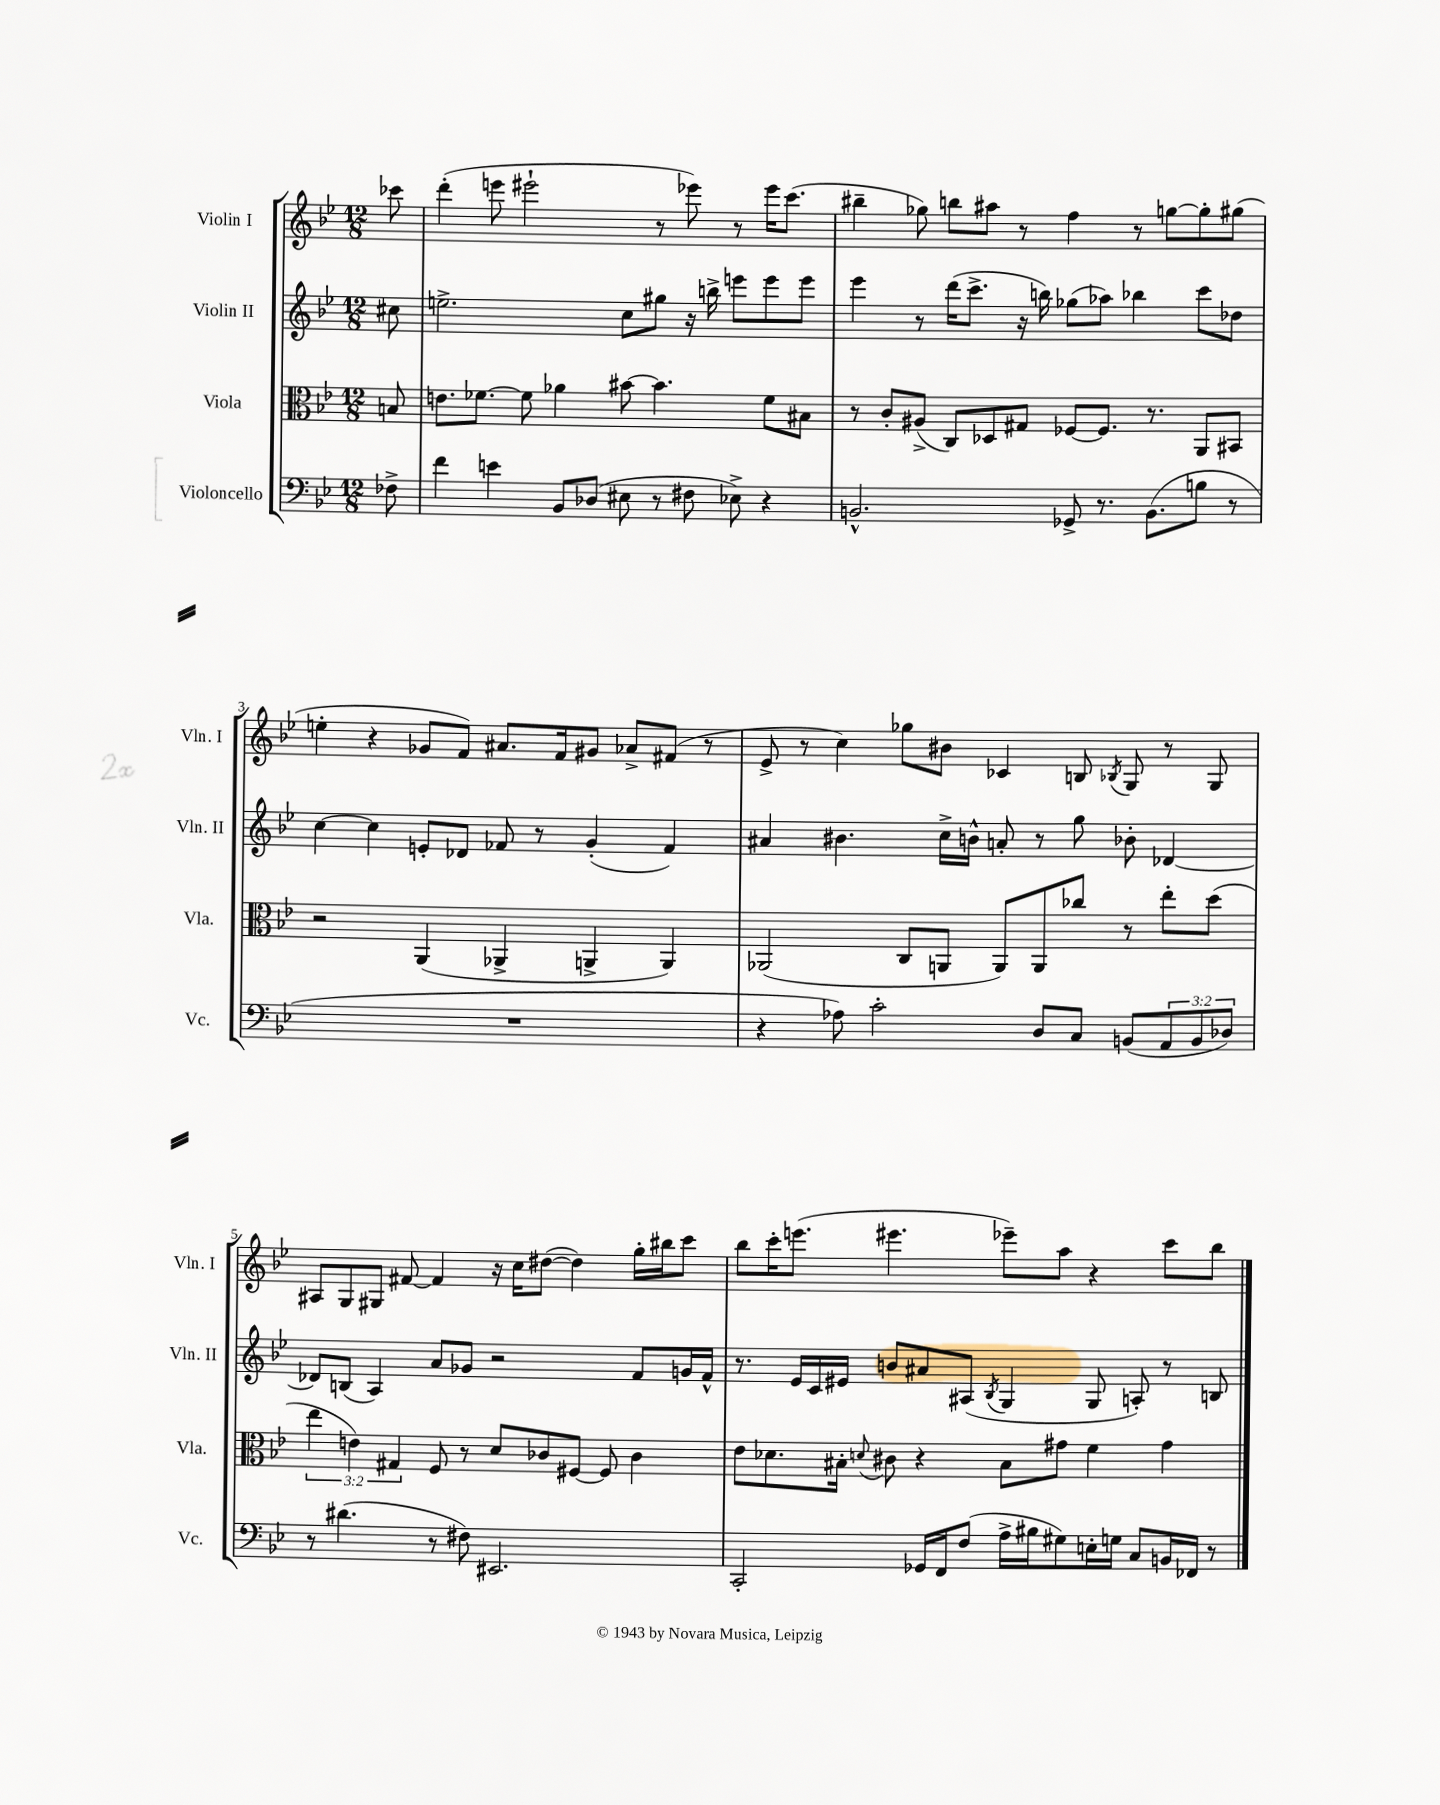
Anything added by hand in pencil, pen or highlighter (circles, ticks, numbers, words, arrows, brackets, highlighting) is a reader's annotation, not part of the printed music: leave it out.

**kern	**kern	**kern	**kern
*staff4	*staff3	*staff2	*staff1
*clefF4	*clefC3	*clefG2	*clefG2
*k[b-e-]	*k[b-e-]	*k[b-e-]	*k[b-e-]
*M12/8	*M12/8	*M12/8	*M12/8
8F-^	8B	8cc#	8ccc-
=	=	=	=
4f	8.e	2.ee^	(4ddd'
.	[8.f-	.	.
4e	.	.	8eee
.	8f-]	.	2eee#`
8BB-	4a-	.	.
(8D-	.	.	.
8E#	[8b#	8cc	.
8r	4.b#]	8gg#	8r
8F#	.	16r	8eee-)
.	.	16bb^	.
8E-^)	.	8eee	8r
4r	8f-	8eee	16eee-
.	.	.	(8.ccc
.	8B#	8eee	.
=	=	=	=
2.BB^^	8r	4eee-	4bb#~
.	8c'	.	.
.	(8A#^	8r	8gg-)
.	8C)	(16ddd	8bb
.	.	8.ccc^	.
.	8D-	.	8aa#
.	8G#	16r	8r
.	.	16bb)	.
8GG-^	[8F-	(8gg-	4ff
8.r	8.F-]	8aa-)	.
.	.	4bb-	8r
(8.BB	8.r	.	.
.	.	.	[8gg
8B	8AA	8ccc	8gg']
8r	8BB#	8dd-	(8gg#
=	=	=	=
1.r	2r	[4cc	4ee'
.	.	4cc]	4r
.	(4AA	8e'	8g-
.	.	8d-	8f)
.	4AA-^	8f-	8.a#
.	.	8r	.
.	.	.	16f
.	4AA^	(4g'	8g#
.	.	.	8a-^
.	4AA)	4f-)	(8f#
.	.	.	8r
=	=	=	=
4r	(2AA-	4a#	8e-^
.	.	.	8r
8A-)	.	4.b#	4cc)
2c'	.	.	.
.	8C	.	8gg-
.	8AA	16cc^	8b#
.	.	16b^^	.
.	8AA)	8a'	4c-
8D	8AA	8r	.
8C	8cc-	8gg	8B
.	.	.	8qB-
(8BB	8r	8b-'	8G
12AA	8ee-'	[4d-	8r
12BB	.	.	.
.	(8dd	.	8G
12D-)	.	.	.
=	=	=	=
8r	6ee-	8d-]	8A#
(4.d#	.	(8B	8G
.	6e)	.	.
.	.	4A)	8G#
.	6G#	.	.
.	.	.	[8f#
8r	8F	8a	4f#]
8F#)	8r	8g-	.
2.EE#	8d	2r	16r
.	.	.	16cc
.	8c-	.	([8dd#
.	[8F#	.	4dd#])
.	8F#]	.	.
.	4c-	8f	16gg'
.	.	.	16bb#
.	.	16g	8ccc
.	.	16f^^	.
=	=	=	=
2CC'	8e-	8.r	8bb-
.	8.d-	.	16ccc'
.	.	16e-	(8.eee
.	.	16c	.
.	16B#'	16e#	.
.	8qqd	.	.
.	8c#	8b	4.eee#
16GG-	4r	8a#	.
16FF	.	.	.
(8F	.	(8A#	.
.	.	8qB-	.
16A^	8B#	4G	8eee-~)
16B#	.	.	.
8G#)	8g#	.	8aa
16E'	4f	8G	4r
16G	.	.	.
8C	.	8A')	.
16BB	4g#	8r	8ccc
16FF-	.	.	.
8r	.	8B	8bb-
==	==	==	==
*-	*-	*-	*-
